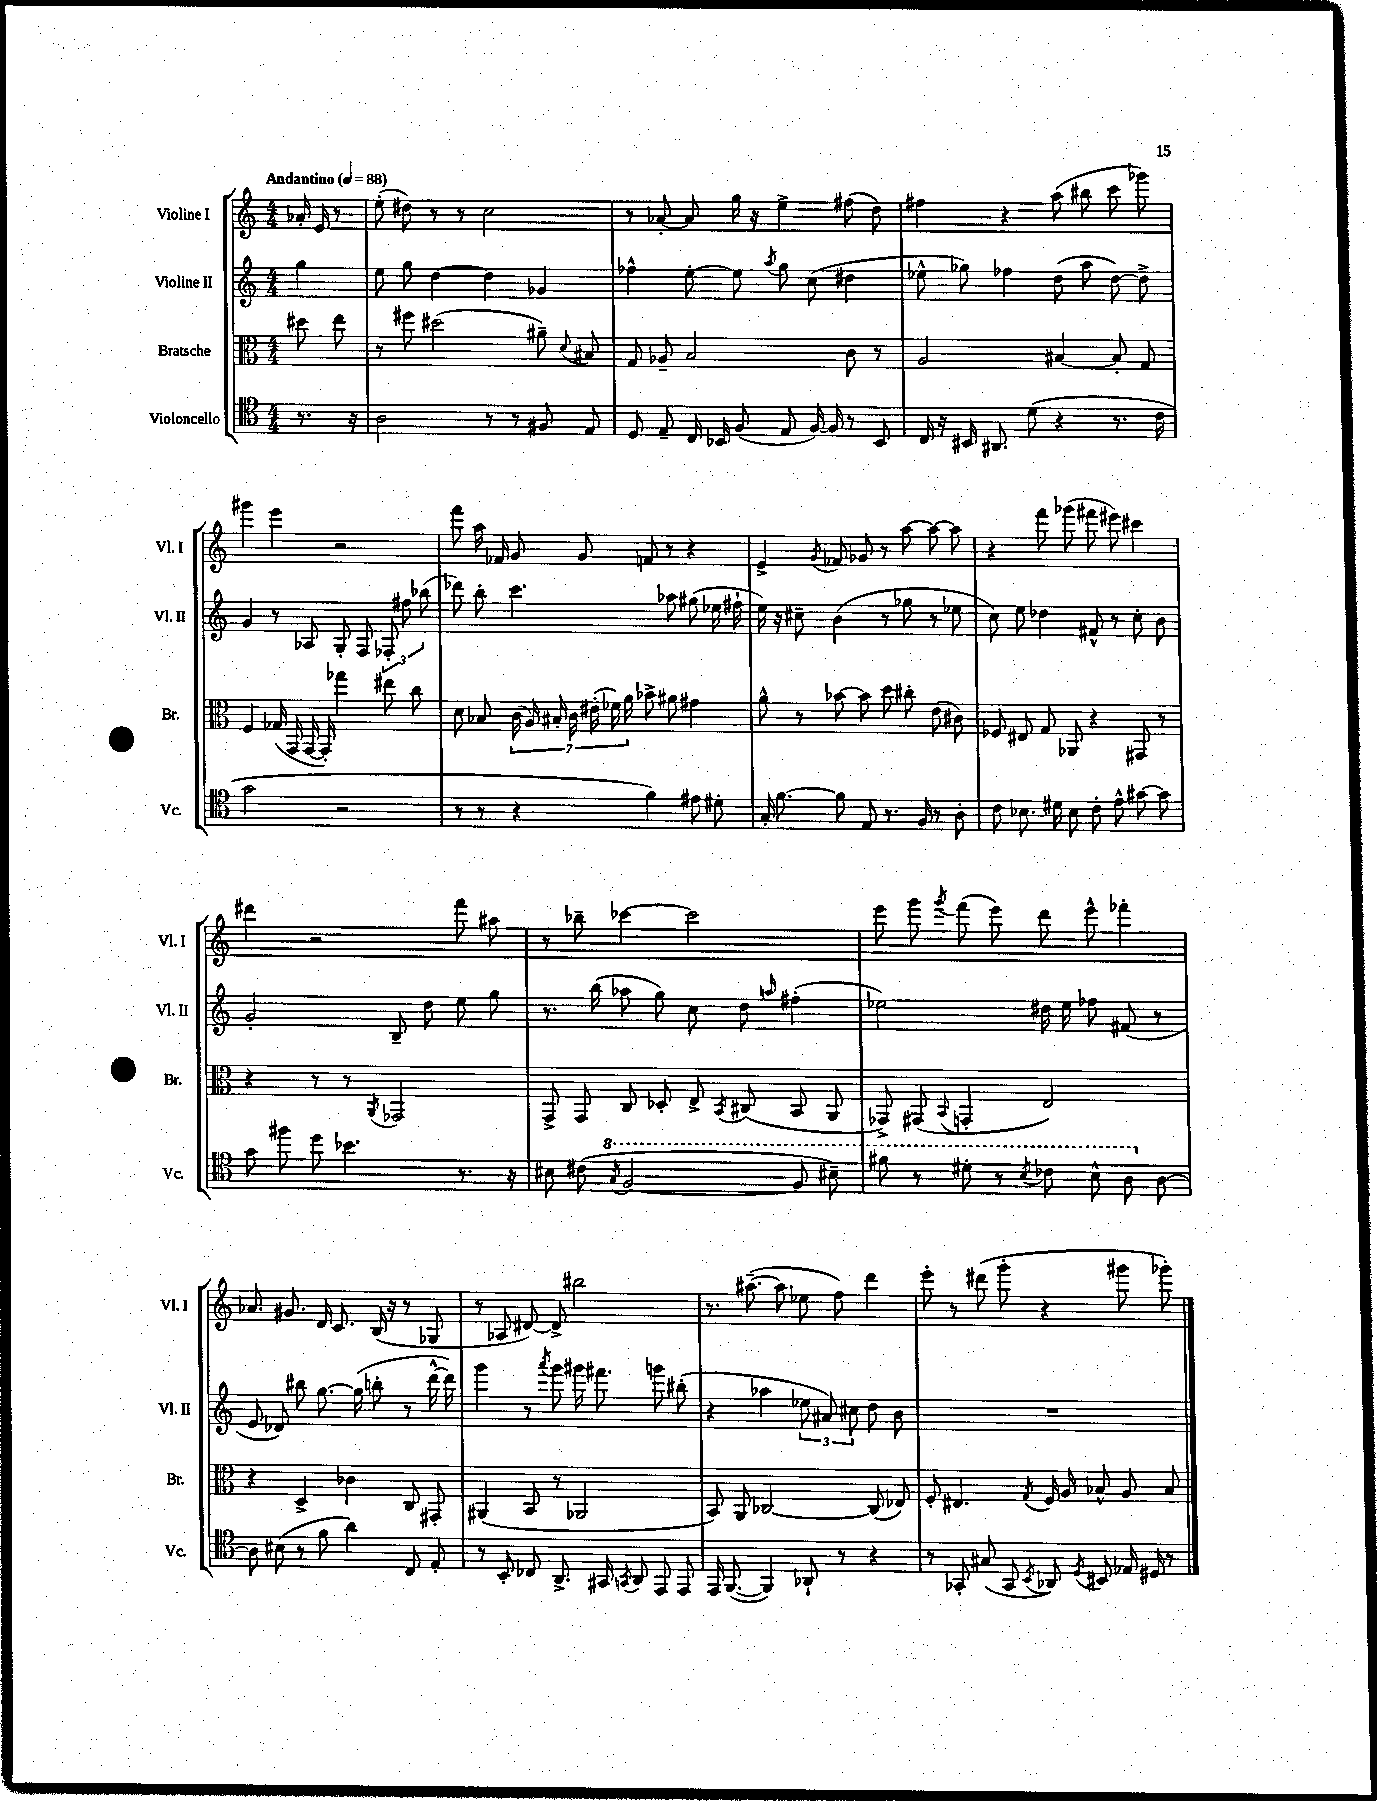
<<
\new StaffGroup <<
\new Staff = "s0" \with { instrumentName = "Violine I" shortInstrumentName = "Vl. I" } {
    \clef treble \key c \major \numericTimeSignature \time 4/4 \partial 4 \tempo "Andantino" 4 = 88
    \autoBeamOff aes'16-. e'16 r8 |
    e''8-.( dis''8) r8 r8 c''2 |
    r8 aes'8~-. aes'8 g''16 r16 e''4-> fis''8( d''8) |
    fis''4 r4 a''8( bis''8 c'''8 ges'''8) |
    gis'''4 e'''4 r2 |
    f'''8 a''16 fes'16 g'8 g'8 f'8 r8 r4 |
    e'4-> \acciaccatura { g'8 } fes'8 ges'8 r8 a''8~ a''8~ a''8 |
    r4 f'''8 ges'''8( fis'''8 eis'''8) cis'''4 |
    dis'''4 r2 f'''8 ais''8 |
    r8 bes''8-- ces'''4~ ces'''2 |
    e'''8 g'''8 \acciaccatura { g'''8 } f'''8( e'''8) d'''8 e'''8-^ fes'''4-. |
    aes'8. gis'8. d'16 c'8. b16( r16 r8 ges8 |
    r8 aes8 dis'8~) dis'8-> bis''2 |
    r8. ais''8.~--( ais''8 ees''8 f''8) d'''4 |
    e'''8-. r8 dis'''8( g'''8-. r4 gis'''8 ges'''8-.) \bar "|." |
}
\new Staff = "s1" \with { instrumentName = "Violine II" shortInstrumentName = "Vl. II" } {
    \clef treble \key c \major \numericTimeSignature \time 4/4 \partial 4
    \autoBeamOff g''4 |
    e''8 g''8 d''4~ d''4 ges'4 |
    fes''4-^ e''8~-. e''8 \acciaccatura { a''8 } g''8 c''8( dis''4 |
    ees''8-^ ges''8) fes''4 d''8( a''8 d''8~) d''8-> |
    g'4 r8 aes8 g8-. f8 \tuplet 3/2 { fes8-. fis''8 bes''8( } |
    des'''8) b''8-. c'''4. aes''8 gis''8( ees''16 fis''16-! |
    e''16) r16 cis''8-- b'4( r8 ges''8 r8 ees''8 |
    c''8) e''8 des''4 fis'8-^ r8 c''8-. b'8 |
    g'2-. b8-- d''8 e''8 g''8 |
    r8. b''16( aes''8 g''8) c''8 d''8 \grace { a''16 } fis''4-.( |
    ees''2) dis''16 ees''16 fes''8 fis'8( r8 |
    e'8 des'8) bis''8 g''8.~ g''16( b''8-. r8 d'''16~-^ d'''16) |
    g'''4 r8 \acciaccatura { a'''8 } g'''8 gis'''16 fis'''8. g'''8 bis''8-.( |
    r4 aes''4 \tuplet 3/2 { ees''8 ais'8) cis''8 } d''8 b'8 |
    R1 \bar "|." |
}
\new Staff = "s2" \with { instrumentName = "Bratsche" shortInstrumentName = "Br." } {
    \clef alto \key c \major \numericTimeSignature \time 4/4 \partial 4
    \autoBeamOff dis''8 e''8 |
    r8 fis''8 dis''2( ais'8--) \appoggiatura { d'8 } bis8 |
    g8 aes8-- b2 c'8 r8 |
    a2 bis4~ bis8-. g8 |
    f4 ges16( g,16 g,16~ g,16-.) ges''4 eis''8 c''8 |
    d'8 bes8 \tuplet 7/4 { c'16( a16) bis16-. c'16 eis'16-.( fes'16) a'16 } bes'8-> ais'8 gis'4 |
    a'8-^ r8 bes'8~ bes'8 d''8 cis''8-. e'8( cis'8) |
    fes8 eis8 g8 aes,8 r4 gis,8 r8 |
    r4 r8 r8 \acciaccatura { a,8 } ges,2 |
    g,8-> g,8 c8 des8-. e8-> \acciaccatura { b,8 } cis8( b,8 a,8 |
    ges,8->) gis,8( \appoggiatura { b,8 } g,4-. e2) |
    r4 d4-> ces'4 c8 gis,8-. |
    ais,4( b,8 r8 aes,2 |
    b,8) a,8 ces2~ ces8( ees8) |
    f8-. eis4. \acciaccatura { g8 } f16 a16 bes8-^ a8 bes8 \bar "|." |
}
\new Staff = "s3" \with { instrumentName = "Violoncello" shortInstrumentName = "Vc." } {
    \clef tenor \key c \major \numericTimeSignature \time 4/4 \partial 4
    \autoBeamOff r8. r16 |
    a2 r8 r8 fis8 e8 |
    d8 e8-- c16 bes,16 f8( e8 f16~) f16 r8 bes,8 |
    c16 r16 bis,16 ais,8. d'8( r4 r8. c'16 |
    g'2 r2 |
    r8 r8 r4 f'4) eis'8 dis'8-. |
    g16-. f'8.~ f'8 e8 r8. f16 r8 a8-. |
    c'8 bes8. dis'16 bes8 c'8-. e'8-^ gis'8~ gis'8 |
    g'8 fis''8 d''8 bes'4. r8. r16 |
    bis8 cis'8( \ottava #1 \acciaccatura { g'8 } f'2~ f'8 bis'8--) |
    fis''8 r8 dis''8-. r8 \acciaccatura { b'8 } ces''8 b'8-^ a'8 \ottava #0 a8~ |
    a8 bis8( r8 f'8 a'4) c8 e8-. |
    r8 b,8-. ces8 a,8.-> gis,16 \acciaccatura { g,8 } a,8 e,8 e,8 |
    e,16 f,8.~( f,4) aes,8-! r8 r4 |
    r8 ges,8-. gis8( ges,8 \acciaccatura { b,8 } aes,8) \acciaccatura { d8 } bis,8 ees16 dis16 r8 \bar "|." |
}
>>
>>
\layout { \context { \Score \remove "Bar_number_engraver" } }
